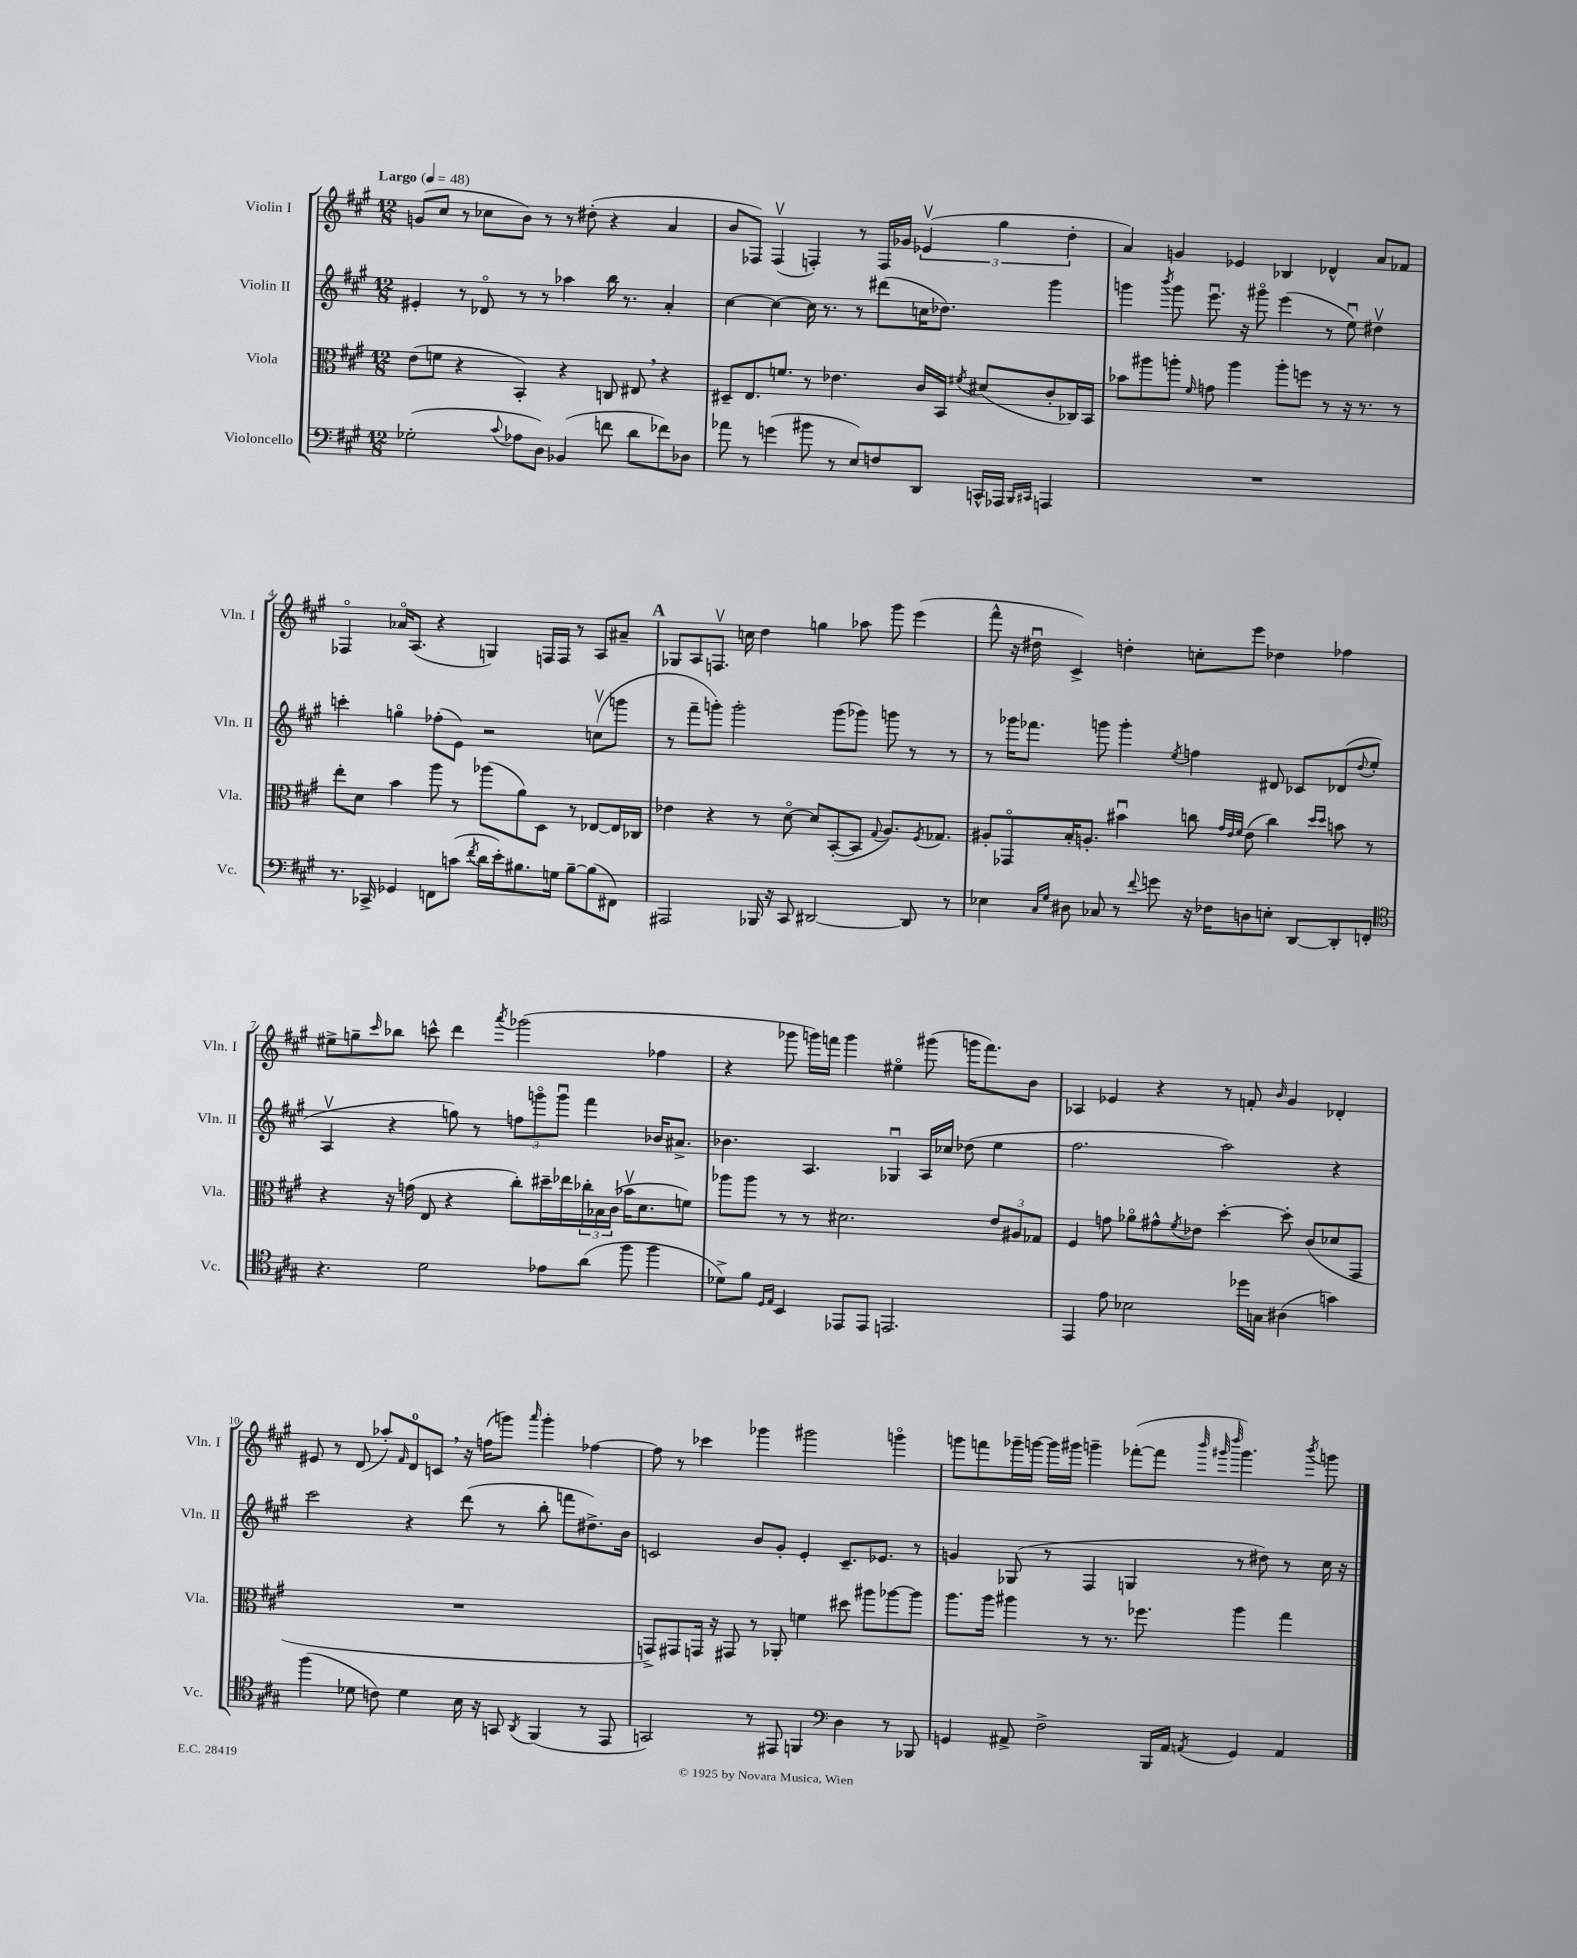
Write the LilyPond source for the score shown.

<<
\new StaffGroup <<
\new Staff = "s0" \with { instrumentName = "Violin I" shortInstrumentName = "Vln. I" } {
    \clef treble \key a \major \numericTimeSignature \time 12/8 \tempo "Largo" 4 = 48
    g'8( cis''8 r8 ces''8 b'8) r8 r8 dis''8-.( r4 a'4 |
    b'8 fes8) fes4\upbow( f4-.) r8 f16 ges'16 \tuplet 3/2 { ees'4\upbow( gis''4 d''4-. } |
    a'4) g'4 ees'4 bes4 des'4-^ a'8 fes'8 |
    fes4\flageolet aes'16\flageolet a8.( r4 g4) f16 f16 r8 a8 ais'8-- |
    \mark \markup { \bold "A" } ges8 a8 f8.\upbow c''16 d''4 g''4 aes''8 gis'''8 e'''4( |
    fis'''8-^ r16 dis''16\downbow cis'4->) d''4-. c''8-. e'''8 des''4 fes''4 |
    eis''8-> g''8-- \grace { cis'''16 } bes''8 c'''8-^ d'''4 \acciaccatura { a'''8 } ges'''2( fes''4 |
    r4 ges'''8 g'''16) f'''16 g'''4 eis''4\flageolet gis'''8( g'''16 f'''8.) b'8 |
    aes4 ees'4 r4 r8 f'8-. \grace { b'16 } gis'4 des'4-. |
    eis'8 r8 d'8( aes''8-.) \grace { fis'16 } d'8-0 c'8 \breathe r16 f''16( g'''8) \grace { a'''16 } g'''4-. fes''4~ |
    fes''8 r8 ces'''4 ges'''4 gis'''2 g'''4\flageolet |
    g'''8 f'''8 ges'''16-- g'''16~ g'''16 gis'''16 g'''4-- fes'''8~-.( fes'''8 \grace { b'''32 gis'''32 d''''32 } gis'''4.) \acciaccatura { b'''8 } g'''8 \bar "|." |
}
\new Staff = "s1" \with { instrumentName = "Violin II" shortInstrumentName = "Vln. II" } {
    \clef treble \key a \major \numericTimeSignature \time 12/8
    eis'4-. r8 des'8\flageolet r8 r8 aes''4 b''16 r8. a'4-. |
    cis''4~ cis''4~ cis''16 r8. r8 dis'''8( c''16 des''8.) gis'''4 |
    g'''4 \acciaccatura { b'''8 } g'''8 e'''8.\downbow r16 gis'''8\flageolet e'''4( r8 e''8\downbow) dis''4\upbow |
    c'''4-. g''4\flageolet fes''8-.( e'8) r2 c''8\upbow( g'''8 |
    \mark \markup { \bold "A" } r8 fis'''8-- g'''8-.) g'''2-. g'''8( ges'''8) g'''8 r8 r8 |
    r8 ges'''16 fes'''8. g'''8 g'''4-. \acciaccatura { e''8 } f''4 dis'8 ces'8 des'8( \appoggiatura { d''8 } e''8-. |
    a4\upbow r4 g''8) r8 \tuplet 3/2 { f''8 g'''8\flageolet g'''8\downbow } fis'''4 bes'16 ais'8.-> |
    bes'4. a4. ges4\downbow a16 ces''16 des''8( e''4 |
    fis''2. a''2) r4 |
    cis'''2 r4 d'''8( r8 b''8-. f'''8 dis''8.->) b'16 |
    c'2 b'8 gis'8-. e'4-. c'8.-- ees'8. r8 |
    g'4 ges8( r8 fis4 g4 r8 dis''8) r8 cis''16 r16 \bar "|." |
}
\new Staff = "s2" \with { instrumentName = "Viola" shortInstrumentName = "Vla." } {
    \clef alto \key a \major \numericTimeSignature \time 12/8
    e'8( f'8 r4 b,4-.) r4 c8 eis8 \breathe r4 |
    dis8-- e8. f'8. r8 ees'4. cis'16 b,16 \acciaccatura { fis'8 } dis'8( cis'8-. ces16) b,16 |
    bes'8 ais''8 a''8-. \grace { fis'16 } g'8 a''4 a''8-. f''8 r8 r16 r8. r8 |
    e''8-. d'8 b'4 a''8 r8 aes''8( a'8) d8 r8 ees8~ ees16 ces16 |
    \mark \markup { \bold "A" } ees'4 r4 r8 d'8~\flageolet d'8 b,8~-.( b,8 \appoggiatura { gis8 } a8.) \acciaccatura { fis8 } ges8. |
    ais8-. ges,8\flageolet b16-. a8.-. bis'4\downbow c''8 \grace { gis'32 e'32 fis'32 } e'8( c''4) \grace { d''16 d''16 } b'8 r8 |
    r4 r16 g'16( e8 r4 cis''8-.) dis''16-- ees''16 \tuplet 3/2 { ces''16-. bes16 cis'16( } bes'16\upbow d'8. f'8) |
    aes''8 aes''8 r8 r8 dis'2. \tuplet 3/2 { e'8 ais8 ges8 } |
    fis4 g'8 aes'8\flageolet gis'8-^ \acciaccatura { fis'8 } ees'8 d''4~-. d''8-. cis'8( des'8 gis,8 |
    R1. |
    g,8->) gis,8 g,16 r16 gis,8 r8 aes,8-. f'4 dis''8 ais''8 aes''8~ aes''8 |
    a''8. a''16 ais''4 r8 r8. fes''8. ais''4 gis''4 \bar "|." |
}
\new Staff = "s3" \with { instrumentName = "Violoncello" shortInstrumentName = "Vc." } {
    \clef bass \key a \major \numericTimeSignature \time 12/8
    ges2-.( \appoggiatura { cis'8 } aes8 d8) bes,4( f'8 d'8 fes'8) des8 |
    aes'8 r8 g'4( bis'8 r8 e8) f8 d,8 c,16-^ aes,,16 \grace { b,,16 cis,16 } a,,4 |
    R1. |
    r8. ces,16-> ges,4 f,8 c'8( \acciaccatura { fis'8 } d'16 e'16-.) bis8. g16 bis8~-- bis8( fis,8) |
    \mark \markup { \bold "A" } ais,,2 bes,,16 r16 cis,8 dis,2~ dis,8 r8 |
    ees4 \grace { cis16 gis16 } dis8 ces8 r8 \appoggiatura { fis'8 } g'8 r16 fes16 d8 e8-. d,8~ d,8-. f,8-. |
    \clef tenor r4. d'2 ees'8 a'8( fis''8 fis''4 |
    des'8->) fis'8 \grace { d16 e16 } b,4 ees,8 ees,8 e,2. |
    e,4 e'8 bes2 des''16 g16 ais4( g'4) |
    fis''4( des'8 c'8) des'4 b16 r16 g,8 \acciaccatura { a,8 } fis,4( r8 e,8 |
    g,2) r8 eis,8 f,4 \clef bass d4 r8 bes,,8 |
    g,4 ais,8-> fis2-> b,,16 ais,16 \acciaccatura { a,8 } g,4 a,4 \bar "|." |
}
>>
>>
